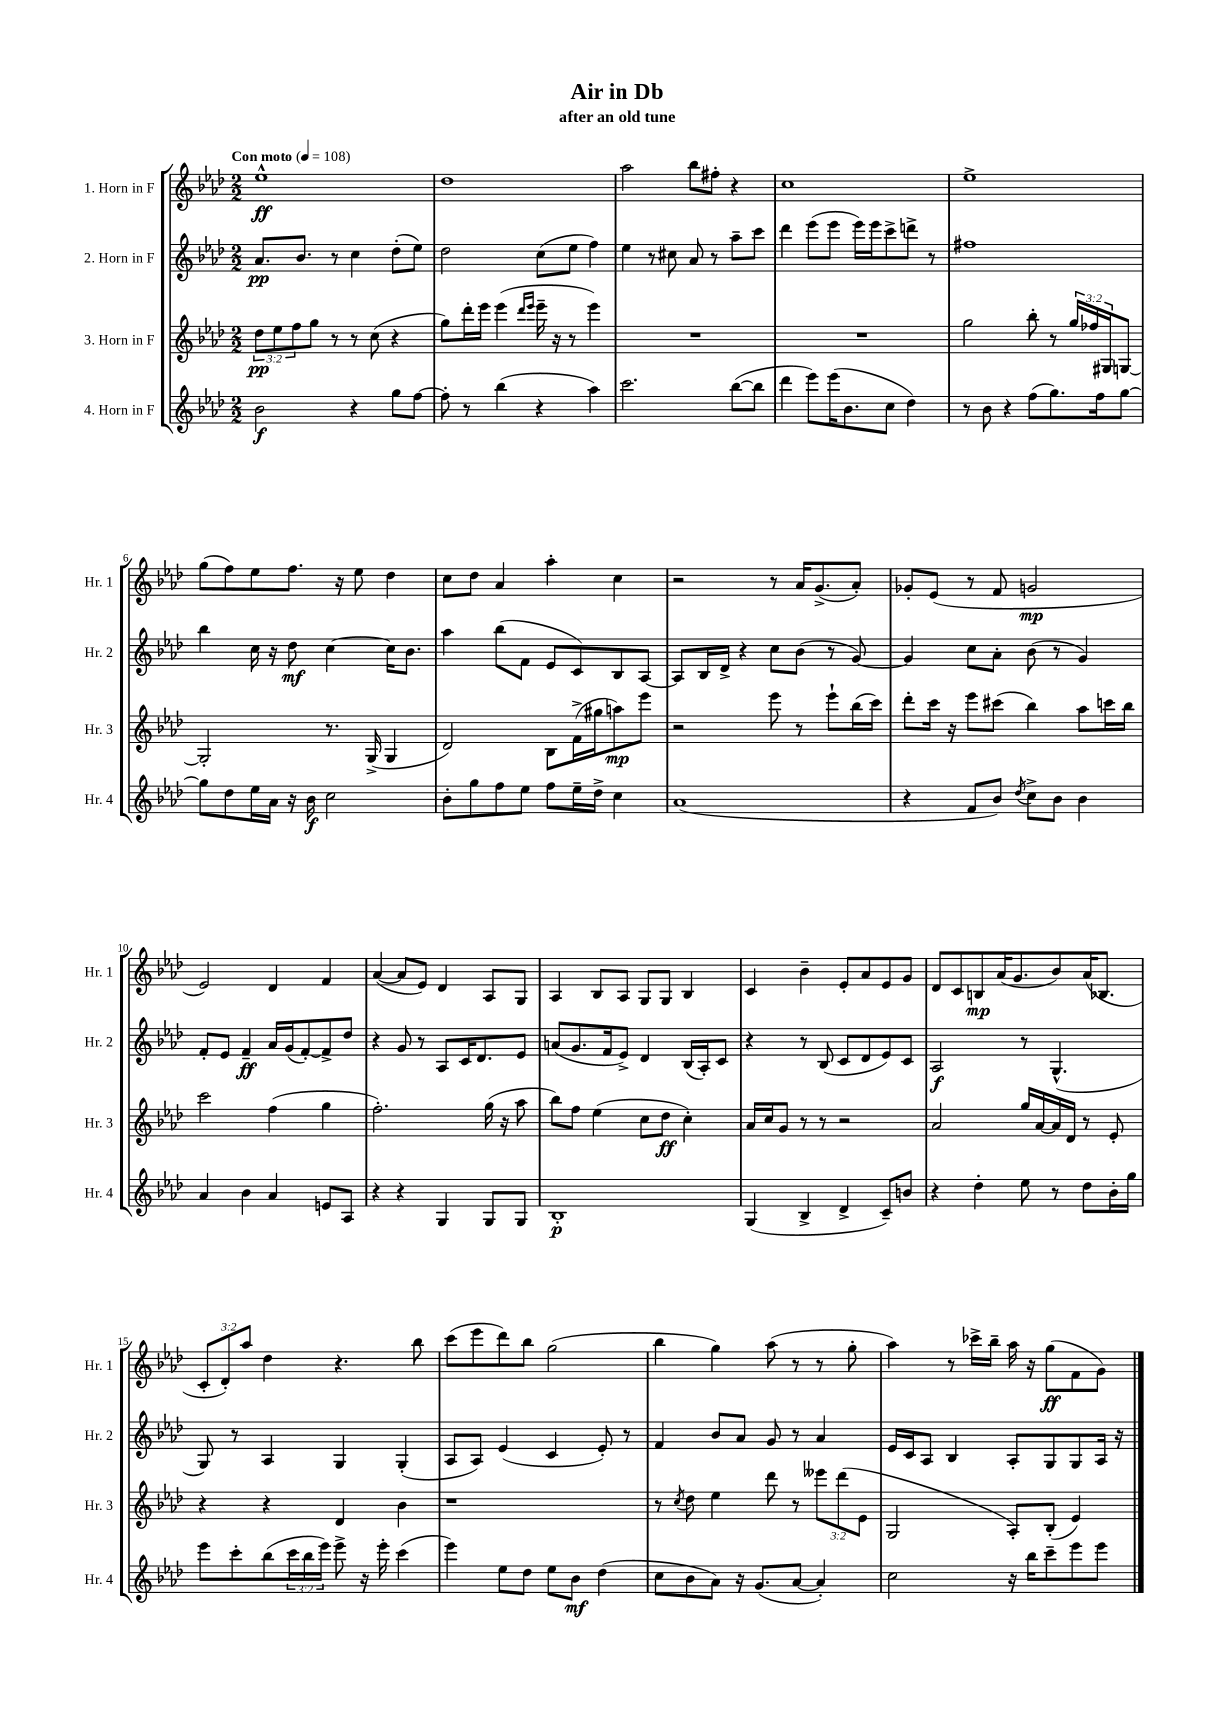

**kern	**kern	**kern	**kern
*staff4	*staff3	*staff2	*staff1
*clefG2	*clefG2	*clefG2	*clefG2
*k[b-e-a-d-]	*k[b-e-a-d-]	*k[b-e-a-d-]	*k[b-e-a-d-]
*M2/2	*M2/2	*M2/2	*M2/2
*MM108	*MM108	*MM108	*MM108
2b-	12dd-	8.a-	1ee-^^
.	12ee-	.	.
.	12ff	.	.
.	.	8.b-	.
.	8gg	.	.
.	8r	8r	.
4r	8r	4cc	.
.	(8cc	.	.
8gg	4r	(8dd-'	.
[8ff	.	8ee-)	.
=	=	=	=
8ff']	8gg)	2dd-	1dd-
8r	16ddd-'	.	.
.	16eee-	.	.
(4bb-	(4eee-	.	.
.	16qqddd-	.	.
.	16qqeee-	.	.
4r	16eee-~	(8cc	.
.	16r	.	.
.	8r	8ee-	.
4aa-)	4eee-)	4ff)	.
=	=	=	=
2.ccc	1r	4ee-	2aa-
.	.	8r	.
.	.	8cc#	.
.	.	8a-	8bb-
.	.	8r	8ff#'
([8bb-	.	8aa-~	4r
8bb-]	.	8ccc	.
=	=	=	=
4ddd-	1r	4ddd-	1cc
8eee-)	.	(8eee-	.
(16eee-	.	8eee-	.
8.b-	.	.	.
.	.	16eee-)	.
.	.	16eee-	.
8cc	.	8ccc^	.
4dd-)	.	8ddd^	.
.	.	8r	.
=	=	=	=
8r	2gg	1ff#	1ee-^
8b-	.	.	.
4r	.	.	.
(8ff	8bb-'	.	.
8.gg)	8r	.	.
.	24gg	.	.
.	24ff-	.	.
16ff	.	.	.
.	24G#	.	.
[8gg	[8G	.	.
=	=	=	=
8gg]	2G']	4bb-	(8gg
8dd-	.	.	8ff)
16ee-	.	16cc	8ee-
16a-	.	16r	.
16r	.	8dd-	8.ff
16b-	.	.	.
2cc	8.r	[4cc	.
.	.	.	16r
.	.	.	8ee-
.	(16G^	.	.
.	4G	16cc]	4dd-
.	.	8.b-	.
=	=	=	=
8b-'	2d-)	4aa-	8cc
8gg	.	.	8dd-
8ff	.	(8bb-	4a-
8ee-	.	8f	.
8ff	8B-	8e-	4aa-'
16ee-~	(16f^	8c)	.
16dd-^	16gg#	.	.
4cc	8aa)	8B-	4cc
.	8eee-	[8A-	.
=	=	=	=
(1a-	2r	8A-]	2r
.	.	16B-	.
.	.	16d-^	.
.	.	4r	.
.	8eee-	8cc	8r
.	8r	(8b-	16a-
.	.	.	(8.g^
.	8eee-`	8r	.
.	(16bb-	[8g)	8a-')
.	16ccc)	.	.
=	=	=	=
4r	8ddd-'	4g]	8g-'
.	16ccc	.	(8e-
.	16r	.	.
8f	8eee-	8cc	8r
8b-)	(8ccc#	8a-'	8f
8qdd-	.	.	.
8cc^	4bb-)	(8b-	2g
8b-	.	8r	.
4b-	8aa-	4g)	.
.	16ccc	.	.
.	16bb-	.	.
=	=	=	=
4a-	2ccc	8f'	2e-)
.	.	8e-	.
4b-	.	4f~	.
4a-	(4ff	16a-	4d-
.	.	(16g	.
.	.	[8f')	.
8e	4gg	8f^]	4f
8A-	.	8dd-	.
=	=	=	=
4r	2.ff')	4r	([4a-
4r	.	8g	8a-]
.	.	8r	8e-)
4G	.	8A-	4d-
.	.	16c	.
.	.	8.d-	.
8G	(16gg	.	8A-
.	16r	.	.
8G	8aa-	8e-	8G
=	=	=	=
1B-'	8bb-)	(8a	4A-
.	8ff	8.g	.
.	(4ee-	.	8B-
.	.	16f	.
.	.	8e-^)	8A-
.	8cc	4d-	8G
.	8dd-	.	8G
.	4cc')	(16B-	4B-
.	.	16A-')	.
.	.	8c	.
=	=	=	=
(4G	16a-	4r	4c
.	16cc	.	.
.	8g	.	.
4B-^	8r	8r	4b-~
.	8r	(8B-	.
4d-^	2r	8c	8e-'
.	.	8d-	8a-
8c~)	.	8e-)	8e-
8b	.	8c	8g
=	=	=	=
4r	2a-	2A-	8d-
.	.	.	8c
4dd-'	.	.	8B
.	.	.	(16a-
.	.	.	8.g
8ee-	16gg	8r	.
.	[16a-	.	.
8r	16a-]	(4.G^^	8b-)
.	16d-	.	.
8dd-	8r	.	(16a-
.	.	.	8.B-
16b-'	8e-'	.	.
16gg	.	.	.
=	=	=	=
8eee-	4r	8G)	12c'
.	.	.	12d-')
8ccc'	.	8r	.
.	.	.	12aa-
(8bb-	4r	4A-	4dd-
24ccc	.	.	.
24bb-	.	.	.
24eee-)	.	.	.
8eee-^	4d-	4G	4.r
16r	.	.	.
16eee-'	.	.	.
(4ccc	4b-	(4G'	.
.	.	.	8bb-
=	=	=	=
4eee-)	1r	8A-	(8ccc
.	.	8A-)	8eee-
8ee-	.	(4e-	8ddd-)
8dd-	.	.	8bb-
8ee-	.	4c	(2gg
8b-	.	.	.
(4dd-	.	8e-')	.
.	.	8r	.
=	=	=	=
8cc	8r	4f	4bb-
.	8qcc	.	.
8b-	8dd-	.	.
8a-)	4ee-	8b-	4gg)
16r	.	8a-	.
(8.g	.	.	.
.	8ddd-	8g	(8aa-
[8a-	8r	8r	8r
4a-'])	12eee--	4a-	8r
.	(12ddd-	.	.
.	.	.	8gg'
.	12e-	.	.
=	=	=	=
2cc	2G	16e-	4aa-)
.	.	16c	.
.	.	8A-	.
.	.	4B-	8r
.	.	.	16ccc-^
.	.	.	16bb-~
16r	8A-')	8A-'	16aa-
16bb-	.	.	16r
8ccc~	(8B-'	8G	(8gg
8eee-	4e-)	8G	8f
8eee-	.	16A-	8g)
.	.	16r	.
==	==	==	==
*-	*-	*-	*-
